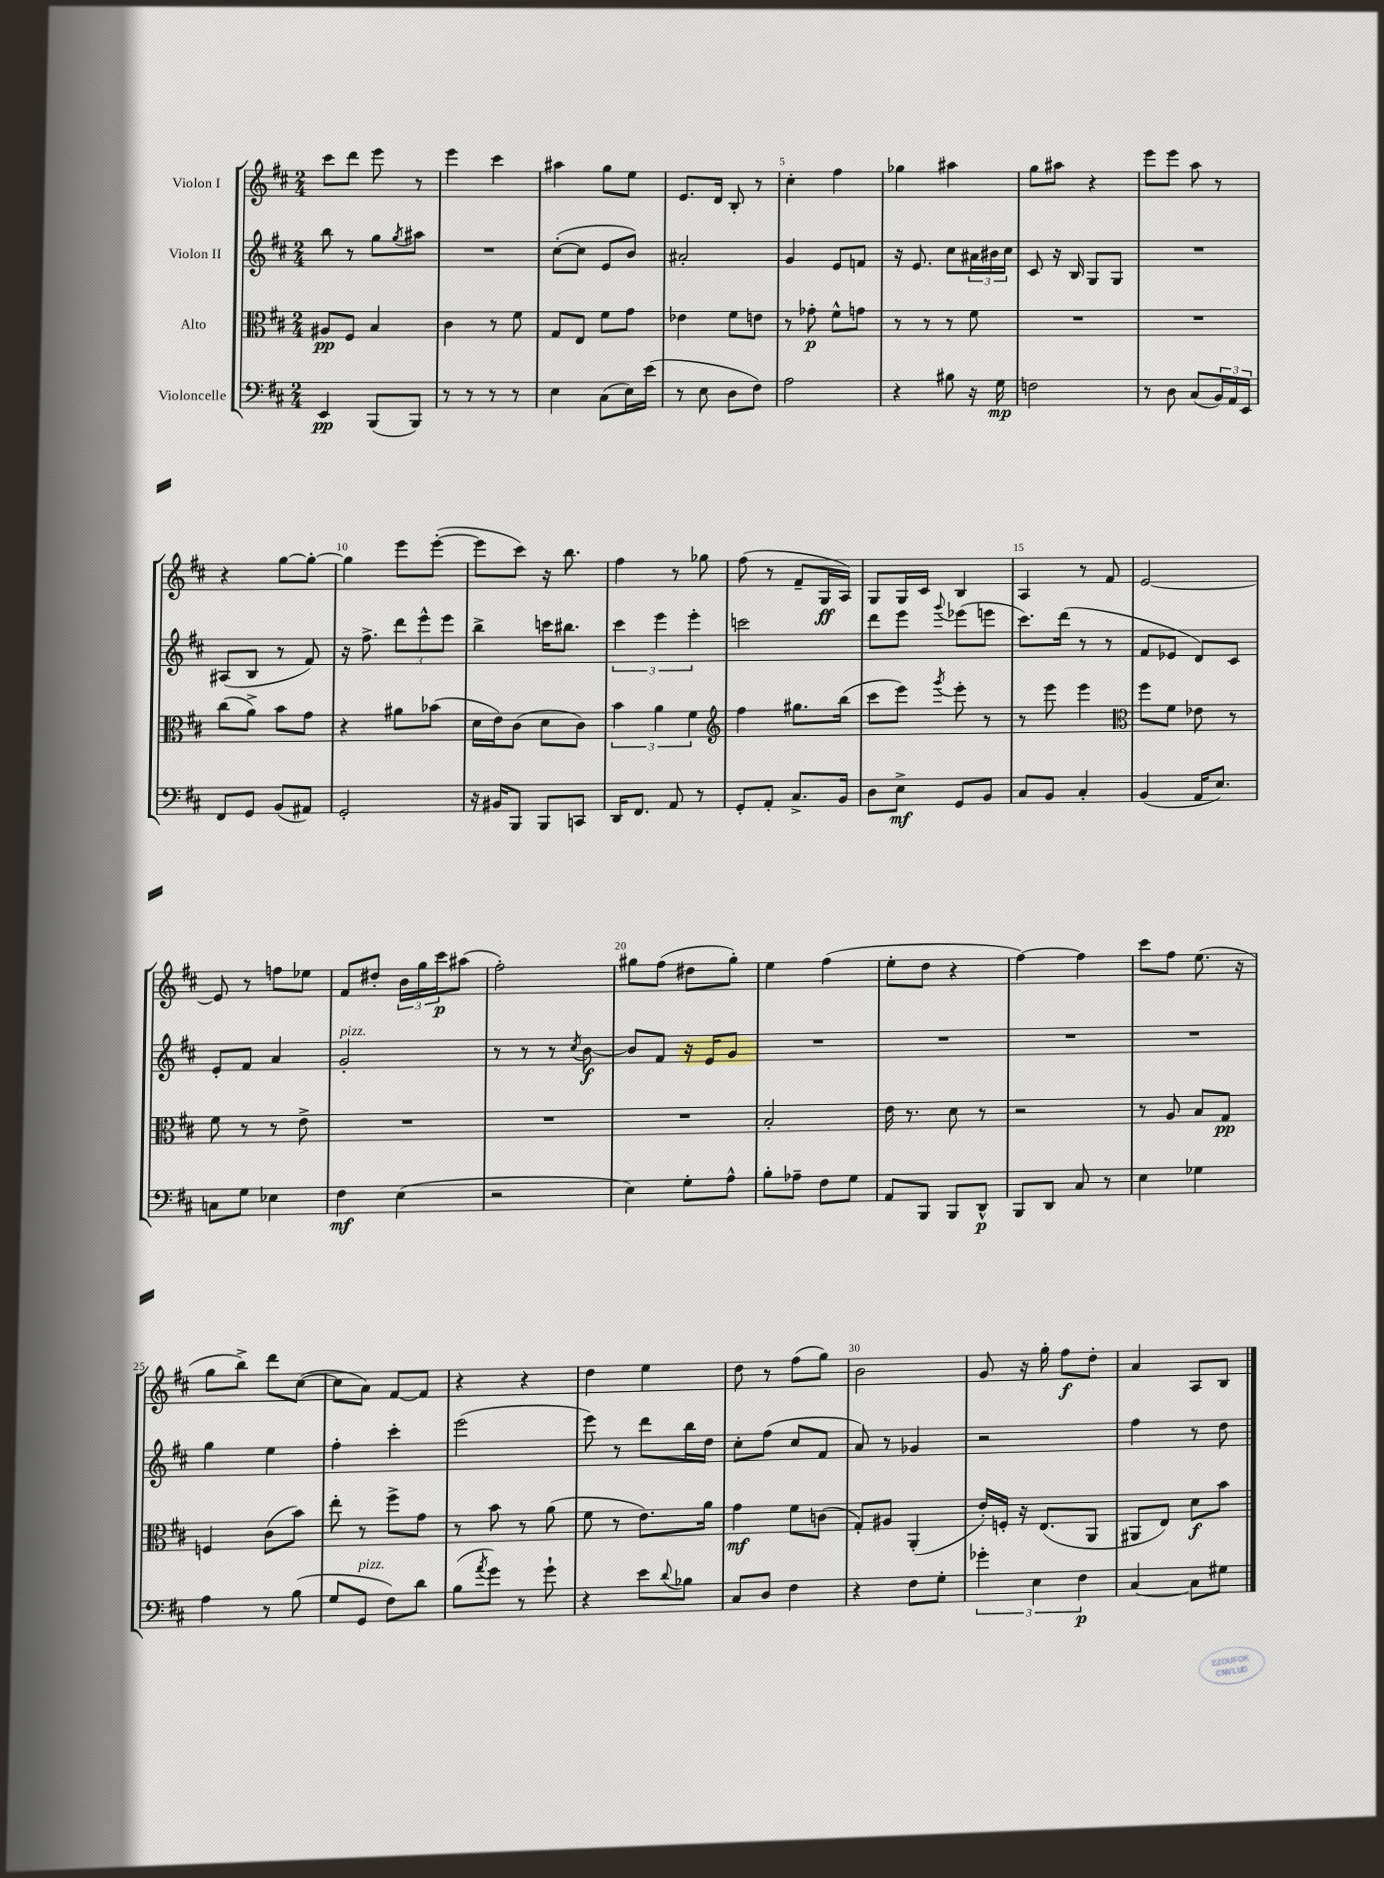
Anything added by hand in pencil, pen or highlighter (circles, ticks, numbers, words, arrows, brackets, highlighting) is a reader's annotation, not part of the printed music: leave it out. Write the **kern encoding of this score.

**kern	**dynam	**kern	**dynam	**kern	**dynam	**kern	**dynam
*part4	*part4	*part3	*part3	*part2	*part2	*part1	*part1
*staff4	*staff4	*staff3	*staff3	*staff2	*staff2	*staff1	*staff1
*I"Violoncelle	*	*I"Alto	*	*I"Violon II	*	*I"Violon I	*
*clefF4	*	*clefC3	*	*clefG2	*	*clefG2	*
*k[f#c#]	*	*k[f#c#]	*	*k[f#c#]	*	*k[f#c#]	*
*M2/4	*	*M2/4	*	*M2/4	*	*M2/4	*
=1	=1	=1	=1	=1	=1	=1	=1
4EE/	pp	8A#X/L	pp	8bb\	.	8ccc#\L	.
.	.	8F#/J	.	8r	.	8ddd\J	.
(8BBB/L	.	4B/	.	8gg\L	.	8eee\	.
.	.	.	.	8qgg/	.	.	.
8BBB/J)	.	.	.	8aa#X\J	.	8r	.
=2	=2	=2	=2	=2	=2	=2	=2
8r	.	4c#\	.	2r	.	4eee\	.
8r	.	.	.	.	.	.	.
8r	.	8r	.	.	.	4ccc#\	.
8r	.	8f#\	.	.	.	.	.
=3	=3	=3	=3	=3	=3	=3	=3
4E\	.	8G/L	.	([8cc#'\L	.	4aa#X\	.
.	.	8E/J	.	8cc#\J]	.	.	.
(8C#\L	.	8f#\L	.	8e/L	.	8gg\L	.
16E\L)	.	8g\J	.	8b/J)	.	8ee\J	.
(16e\JJ	.	.	.	.	.	.	.
=4	=4	=4	=4	=4	=4	=4	=4
8r	.	4e-X\	.	2a#X'/	.	8.e/L	.
8E\	.	.	.	.	.	.	.
.	.	.	.	.	.	16d/Jk	.
8D\L	.	8f#\L	.	.	.	8B'/	.
8F#\J)	.	8en\J	.	.	.	8r	.
=5	=5	=5	=5	=5	=5	=5	=5
2A\	.	8r	.	4g/	.	4cc#'\	.
.	.	8g-X'\	p	.	.	.	.
.	.	8f#^^\L	.	8e/L	.	4ff#\	.
.	.	8gn\J	.	8fn/J	.	.	.
=6	=6	=6	=6	=6	=6	=6	=6
4r	.	8r	.	16r	.	4gg-X\	.
.	.	.	.	8.e/	.	.	.
.	.	8r	.	.	.	.	.
8B#X\	.	8r	.	8cc#\L	.	4aa#X\	.
16r	.	8f#\	.	24a#X\L	.	.	.
.	.	.	.	24b#X\	.	.	.
16G\	mp	.	.	.	.	.	.
.	.	.	.	24cc#\JJ	.	.	.
=7	=7	=7	=7	=7	=7	=7	=7
2Fn\	.	2r	.	8c#/	.	8gg\L	.
.	.	.	.	16r	.	8aa#X\J	.
.	.	.	.	16B/	.	.	.
.	.	.	.	8G/L	.	4r	.
.	.	.	.	8G/J	.	.	.
=8	=8	=8	=8	=8	=8	=8	=8
8r	.	2r	.	2r	.	8eee\L	.
8D\	.	.	.	.	.	8eee\J	.
(8C#/L	.	.	.	.	.	8aa\	.
24BB/L)	.	.	.	.	.	8r	.
24AA/	.	.	.	.	.	.	.
24EE/JJ	.	.	.	.	.	.	.
!!LO:LB:g=z
=9	=9	=9	=9	=9	=9	=9	=9
8FF#/L	.	(8cc#\L	.	(8A#X/L	.	4r	.
8GG/J	.	8a^\J)	.	8B/J	.	.	.
(8BB/L	.	8b\L	.	8r	.	[8gg\L	.
8AA#X/J)	.	8g\J	.	8f#/)	.	8gg'\J_	.
=10	=10	=10	=10	=10	=10	=10	=10
2GG'/	.	4r	.	16r	.	4gg\]	.
.	.	.	.	8.ff#^\	.	.	.
.	.	8a#X\L	.	12ddd\L	.	8eee\L	.
.	.	.	.	12eee^^\	.	.	.
.	.	(8b-X\J	.	.	.	([8eee'\J	.
.	.	.	.	12eee\J	.	.	.
=11	=11	=11	=11	=11	=11	=11	=11
16r	.	16d\LL	.	4bb^\	.	8eee\L]	.
16BB#X/KL	.	16e\J)	.	.	.	.	.
8BBB/J	.	(8c#\J	.	.	.	8ccc#\J)	.
8BBB/L	.	8d\L	.	16cccn\KL	.	16r	.
.	.	.	.	8.bb#X\J	.	8.bb\	.
8CCn/J	.	8c#\J)	.	.	.	.	.
=12	=12	=12	=12	=12	=12	=12	=12
16DD/KL	.	6b\	.	6ccc#\	.	4ff#\	.
8.FF#/J	.	.	.	.	.	.	.
.	.	6a\	.	6eee\	.	.	.
8AA/	.	.	.	.	.	8r	.
.	.	6f#\	.	6eee'\	.	.	.
8r	.	.	.	.	.	8gg-X\	.
=13	=13	=13	=13	=13	=13	=13	=13
*	*	*clefG2	*	*	*	*	*
8GG'/L	.	4ff#\	.	2cccn\	.	(8ff#\	.
8AA'/J	.	.	.	.	.	8r	.
8.C#^/L	.	8.gg#X\L	.	.	.	8f#~/L	.
.	.	.	.	.	.	16G/L	ff
16BB/Jk	.	(16bb\Jk	.	.	.	16A/JJ)	.
=14	=14	=14	=14	=14	=14	=14	=14
8D\L	.	8ccc#\L	.	8ddd\L	.	8G/L	.
8E^\J	mf	8eee\J)	.	8eee\J	.	16G/L	.
.	.	.	.	.	.	16c#/JJ	.
.	.	8qggg/	.	8qqggg/	.	.	.
8GG/L	.	8eee'\	.	(8eee-X\L	.	4B/	.
8BB/J	.	8r	.	8eeen\J	.	.	.
=15	=15	=15	=15	=15	=15	=15	=15
8C#/L	.	8r	.	8.ccc#\L)	.	4A/	.
8BB/J	.	8eee\	.	.	.	.	.
.	.	.	.	(16ddd\Jk	.	.	.
4C#'/	.	4eee\	.	8r	.	8r	.
.	.	.	.	8r	.	8f#/	.
=16	=16	=16	=16	=16	=16	=16	=16
*	*	*clefC3	*	*	*	*	*
(4BB/	.	8ff#\L	.	8f#/L	.	[2e/	.
.	.	8f#\J	.	8e-X/J	.	.	.
16AA/KL	.	8e-X\	.	8d/L)	.	.	.
8.E/J)	.	.	.	.	.	.	.
.	.	8r	.	8c#/J	.	.	.
!!LO:LB:g=z
=17	=17	=17	=17	=17	=17	=17	=17
8Cn\L	.	8f#\	.	8e'/L	.	8e/]	.
8G\J	.	8r	.	8f#/J	.	8r	.
4E-X\	.	8r	.	4a/	.	8ffn\L	.
.	.	8e^\	.	.	.	8ee-X\J	.
=18	=18	=18	=18	=18	=18	=18	=18
!	!	!	!	!LO:TX:a:i:t=pizz.	!	!	!
4F#\	mf	2r	.	2g'/	.	8f#/L	.
.	.	.	.	.	.	8dd#X'/J	.
(4E\	.	.	.	.	.	24b\LL	.
.	.	.	.	.	.	24gg\	.
.	.	.	.	.	.	24ccc#\J	p
.	.	.	.	.	.	(8aa#X\J	.
=19	=19	=19	=19	=19	=19	=19	=19
2r	.	2r	.	8r	.	2ff#'\)	.
.	.	.	.	8r	.	.	.
.	.	.	.	8r	.	.	.
.	.	.	.	8qcc#/	.	.	.
.	.	.	.	[8b\	f	.	.
=20	=20	=20	=20	=20	=20	=20	=20
4E\)	.	2r	.	8b/L]	.	8gg#X\L	.
.	.	.	.	8f#/J	.	(8ff#\J	.
8G'\L	.	.	.	16r	.	8dd#X\L	.
.	.	.	.	16e/KL	.	.	.
8A^^\J	.	.	.	8g/J	.	8gg#'\J)	.
=21	=21	=21	=21	=21	=21	=21	=21
8B'\L	.	2B'/	.	2r	.	4ee\	.
8A-X~\J	.	.	.	.	.	.	.
8F#\L	.	.	.	.	.	(4ff#\	.
8G\J	.	.	.	.	.	.	.
=22	=22	=22	=22	=22	=22	=22	=22
8AA/L	.	16e\	.	2r	.	8ee'\L	.
.	.	8.r	.	.	.	.	.
8BBB/J	.	.	.	.	.	8dd\J	.
8BBB/L	.	8d\	.	.	.	4r	.
8DD^^/J	p	8r	.	.	.	.	.
=23	=23	=23	=23	=23	=23	=23	=23
8BBB/L	.	2r	.	2r	.	[4ff#\)	.
8DD/J	.	.	.	.	.	.	.
8C#/	.	.	.	.	.	4ff#\]	.
8r	.	.	.	.	.	.	.
=24	=24	=24	=24	=24	=24	=24	=24
4E\	.	8r	.	2r	.	8ccc#\L	.
.	.	8A/	.	.	.	8ff#\J	.
4G-X\	.	8B/L	.	.	.	(8.ee\	.
.	.	8G/J	pp	.	.	.	.
.	.	.	.	.	.	16r	.
!!LO:LB:g=z
=25	=25	=25	=25	=25	=25	=25	=25
4A\	.	4Fn/	.	4gg\	.	8gg\L	.
.	.	.	.	.	.	8bb^\J)	.
8r	.	(8c#\L	.	4ee\	.	8ddd\L	.
(8B\	.	8b\J)	.	.	.	([8cc#\J	.
=26	=26	=26	=26	=26	=26	=26	=26
8G/L	.	8ee'\	.	4ff#'\	.	8cc#\L]	.
!LO:TX:a:i:t=pizz.	!	!	!	!	!	!	!
8GG/J	.	8r	.	.	.	8a\J)	.
8F#\L)	.	8ff#^\L	.	4ccc#'\	.	[8f#/L	.
8d\J	.	8g\J	.	.	.	8f#/J]	.
=27	=27	=27	=27	=27	=27	=27	=27
(8B\L	.	8r	.	(2eee\	.	4r	.
8qa/	.	.	.	.	.	.	.
8g\J)	.	8b\	.	.	.	.	.
8r	.	8r	.	.	.	4r	.
8g`\	.	(8a\	.	.	.	.	.
=28	=28	=28	=28	=28	=28	=28	=28
4r	.	8f#\	.	8eee\)	.	4dd\	.
.	.	8r	.	8r	.	.	.
8e\L	.	8.e\L)	.	8ddd\L	.	4ee\	.
8qqd/	.	.	.	.	.	.	.
8B-X\J	.	.	.	16bb\L	.	.	.
.	.	16a\Jk	.	16dd\JJ	.	.	.
=29	=29	=29	=29	=29	=29	=29	=29
8C#/L	.	4g\	mf	8cc#'\L	.	8dd\	.
8D/J	.	.	.	(8ff#\J	.	8r	.
4F#\	.	8f#\L	.	8cc#/L	.	(8ff#\L	.
.	.	(8cn\J	.	8f#/J	.	8gg\J)	.
=30	=30	=30	=30	=30	=30	=30	=30
4r	.	8G'/L)	.	8a/)	.	2b\	.
.	.	8A#X/J	.	8r	.	.	.
8F#\L	.	(4AA'/	.	4g-X/	.	.	.
8G'\J	.	.	.	.	.	.	.
=31	=31	=31	=31	=31	=31	=31	=31
6g-X'\	.	16e'/LL)	.	2r	.	8g/	.
.	.	16Fn'/JJ	.	.	.	.	.
.	.	16r	.	.	.	16r	.
6E\	.	.	.	.	.	.	.
.	.	(8.E/L	.	.	.	16gg'\	.
.	.	.	.	.	.	8ff#\L	f
6F#\	p	.	.	.	.	.	.
.	.	8AA/J	.	.	.	8dd'\J	.
=32	=32	=32	=32	=32	=32	=32	=32
[4C#/	.	8AA#X/L	.	4ff#\	.	4a/	.
.	.	8E/J)	.	.	.	.	.
8C#\L]	.	8d\L	f	8r	.	8A/L	.
8G#X\J	.	8b\J	.	8dd\	.	8B/J	.
==	==	==	==	==	==	==	==
*-	*-	*-	*-	*-	*-	*-	*-
